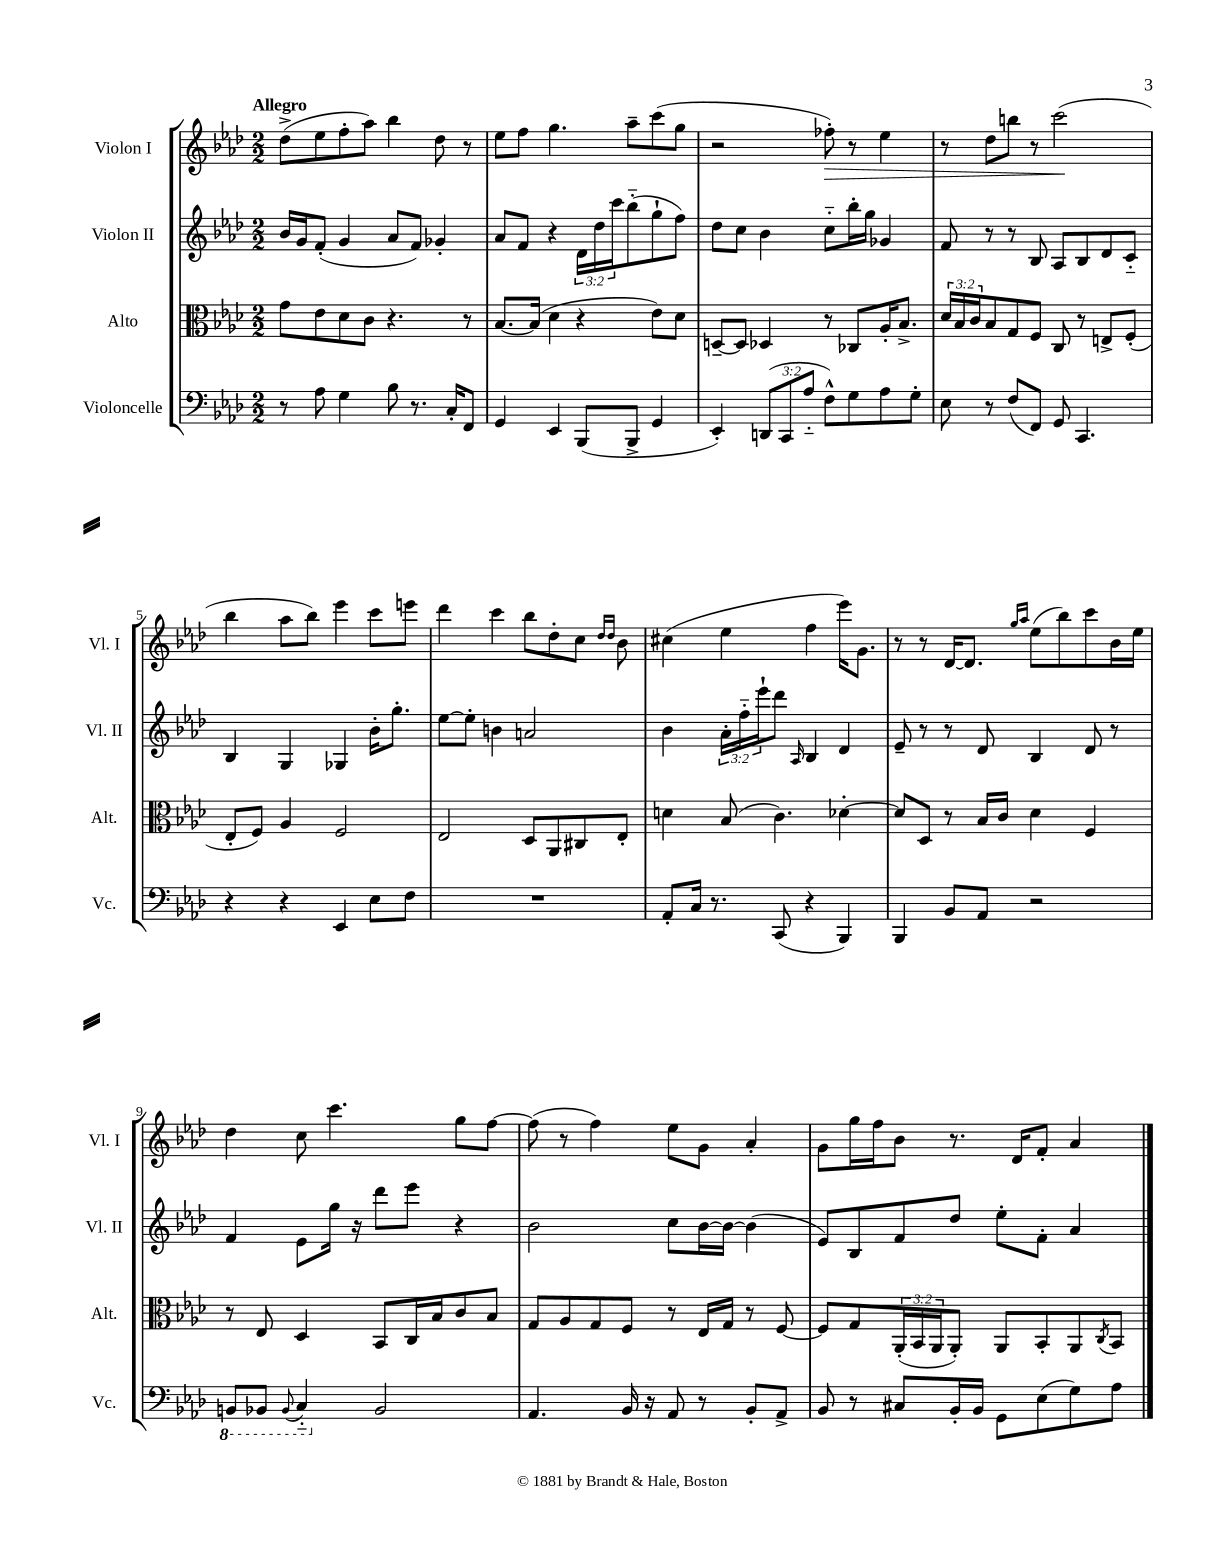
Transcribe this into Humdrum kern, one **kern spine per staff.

**kern	**kern	**kern	**kern	**dynam
*part4	*part3	*part2	*part1	*part1
*staff4	*staff3	*staff2	*staff1	*staff1
*I"Violoncelle	*I"Alto	*I"Violon II	*I"Violon I	*
*I'Vc.	*I'Alt.	*I'Vl. II	*I'Vl. I	*
*clefF4	*clefC3	*clefG2	*clefG2	*
*k[b-e-a-d-]	*k[b-e-a-d-]	*k[b-e-a-d-]	*k[b-e-a-d-]	*
*M2/2	*M2/2	*M2/2	*M2/2	*
=1	=1	=1	=1	=1
!	!	!	!LO:TX:a:B:t=Allegro	!
8r	8g\L	16b-/LL	(8dd-^\L	.
.	.	16g/J	.	.
8A-\	8e-\	(8f'/J	8ee-\	.
4G\	8d-\	4g/	8ff'\	.
.	8c\J	.	8aa-\J)	.
8B-\	4.r	8a-/L	4bb-\	.
8.r	.	8f/J)	.	.
.	.	4g-X'/	8dd-\	.
16C'/KL	.	.	.	.
8FF/J	8r	.	8r	.
=2	=2	=2	=2	=2
4GG/	[8.B-/L	8a-/L	8ee-\L	.
.	.	8f/J	8ff\J	.
.	(16B-/Jk]	.	.	.
4EE-/	4d-\	4r	4.gg\	.
(8BBB-/L	4r	24d-\LL	.	.
.	.	24dd-\	.	.
.	.	24ccc\J	.	.
8BBB-^/J	.	(8bb-\	8aa-~\L	.
4GG/	8e-\L)	8gg`\	(8ccc\	.
.	8d-\J	8ff\J)	8gg\J	.
=3	=3	=3	=3	=3
4EE-'/)	[8Dn~/L	8dd-\L	2r	.
.	8D/J]	8cc\J	.	.
(12DDn/L	4D-X/	4b-\	.	.
12CC/	.	.	.	.
12A-/J	.	.	.	.
!	!	!	!	!LO:HP:b
8F^^\L)	8r	8cc\L	8ff-X'\)	>
8G\	8C-X/L	16bb-'\L	8r	.
.	.	16gg\JJ	.	.
8A-\	16A-'/K	4g-X/	4ee-\	.
.	8.B-^/J	.	.	.
8G'\J	.	.	.	.
=4	=4	=4	=4	=4
8E-\	24d-/LL	8f/	8r	.
.	24B-/	.	.	.
.	24c/J	.	.	.
8r	8B-/	8r	8dd-\L	.
(8F/L	8G/	8r	8bbn\J	.
8FF/J)	8F/J	8B-/	8r	.
8GG/	8C/	8A-/L	(2ccc\	.
4.CC/	8r	8B-/	.	.
.	8En^/L	8d-/	.	.
.	(8F'/J	8c/J	.	.
.	.	.	.	]
!!LO:LB:g=z
=5	=5	=5	=5	=5
4r	8E-'/L	4B-/	4bb-\	.
.	8F/J)	.	.	.
4r	4A-/	4G/	8aa-\L	.
.	.	.	8bb-\J)	.
4EE-/	2F/	4G-X/	4eee-\	.
8E-\L	.	16b-'\KL	8ccc\L	.
.	.	8.gg'\J	.	.
8F\J	.	.	8eeen\J	.
=6	=6	=6	=6	=6
1r	2E-/	[8ee-\L	4ddd-\	.
.	.	8ee-'\J]	.	.
.	.	4bn\	4ccc\	.
.	8D-/L	2an/	8bb-\L	.
.	8AA-/	.	8dd-'\	.
.	8C#X/	.	8cc\J	.
.	.	.	16qqdd-/LL	.
.	.	.	16qqdd-/JJ	.
.	8E-'/J	.	8b-\	.
=7	=7	=7	=7	=7
8AA-'/L	4dn\	4b-\	(4cc#X\	.
16C/Jk	.	.	.	.
8.r	.	.	.	.
.	(8B-/	24a-'\LL	4ee-\	.
.	.	24ff\	.	.
.	.	24eee-`\J	.	.
(8CC/	4.c\)	8ddd-\J	.	.
.	.	16qqA-/	.	.
4r	.	4B-/	4ff\	.
4BBB-/)	[4d-X'\	4d-/	16eee-\KL)	.
.	.	.	8.g\J	.
=8	=8	=8	=8	=8
4BBB-/	8d-/L]	8e-~/	8r	.
.	8D-/J	8r	8r	.
8BB-/L	8r	8r	[16d-/KL	.
.	.	.	8.d-/J]	.
8AA-/J	16B-/LL	8d-/	.	.
.	16c/JJ	.	.	.
.	.	.	16qqgg/LL	.
.	.	.	16qqaa-/JJ	.
2r	4d-\	4B-/	(8ee-\L	.
.	.	.	8bb-\)	.
.	4F/	8d-/	8ccc\	.
.	.	8r	16b-\L	.
.	.	.	16ee-\JJ	.
!!LO:LB:g=z
=9	=9	=9	=9	=9
*8ba	*	*	*	*
8BBBn/L	8r	4f/	4dd-\	.
8BBB-X/J	8E-/	.	.	.
8qqBBB-/	.	.	.	.
4CC/	4D-/	8e-\L	8cc\	.
.	.	16gg\Jk	4.ccc\	.
.	.	16r	.	.
*X8ba	*	*	*	*
2BB-/	8BB-/L	8ddd-\L	.	.
.	16C/L	8eee-\J	.	.
.	16B-/J	.	.	.
.	8c/	4r	8gg\L	.
.	8B-/J	.	[8ff\J	.
=10	=10	=10	=10	=10
4.AA-/	8G/L	2b-\	(8ff\]	.
.	8A-/	.	8r	.
.	8G/	.	4ff\)	.
16BB-/	8F/J	.	.	.
16r	.	.	.	.
8AA-/	8r	8cc\L	8ee-\L	.
8r	16E-/LL	[16b-\L	8g\J	.
.	16G/JJ	16b-\JJ_	.	.
8BB-'/L	8r	(4b-\]	4a-'/	.
8AA-^/J	[8F/	.	.	.
=11	=11	=11	=11	=11
8BB-/	8F/L]	8e-/L)	8g\L	.
8r	8G/	8B-/	16gg\L	.
.	.	.	16ff\J	.
8C#X/L	(24AA-'/L	8f/	8b-\J	.
.	24BB-/	.	.	.
.	24AA-/J	.	.	.
16BB-'/L	8AA-'/J)	8dd-/J	8.r	.
16BB-/JJ	.	.	.	.
8GG\L	8AA-/L	8ee-'\L	.	.
.	.	.	16d-/KL	.
(8E-\	8BB-'/	8f'\J	8f'/J	.
8G\)	8AA-/	4a-/	4a-/	.
.	8qC/	.	.	.
8A-\J	8BB-/J	.	.	.
==	==	==	==	==
*-	*-	*-	*-	*-
